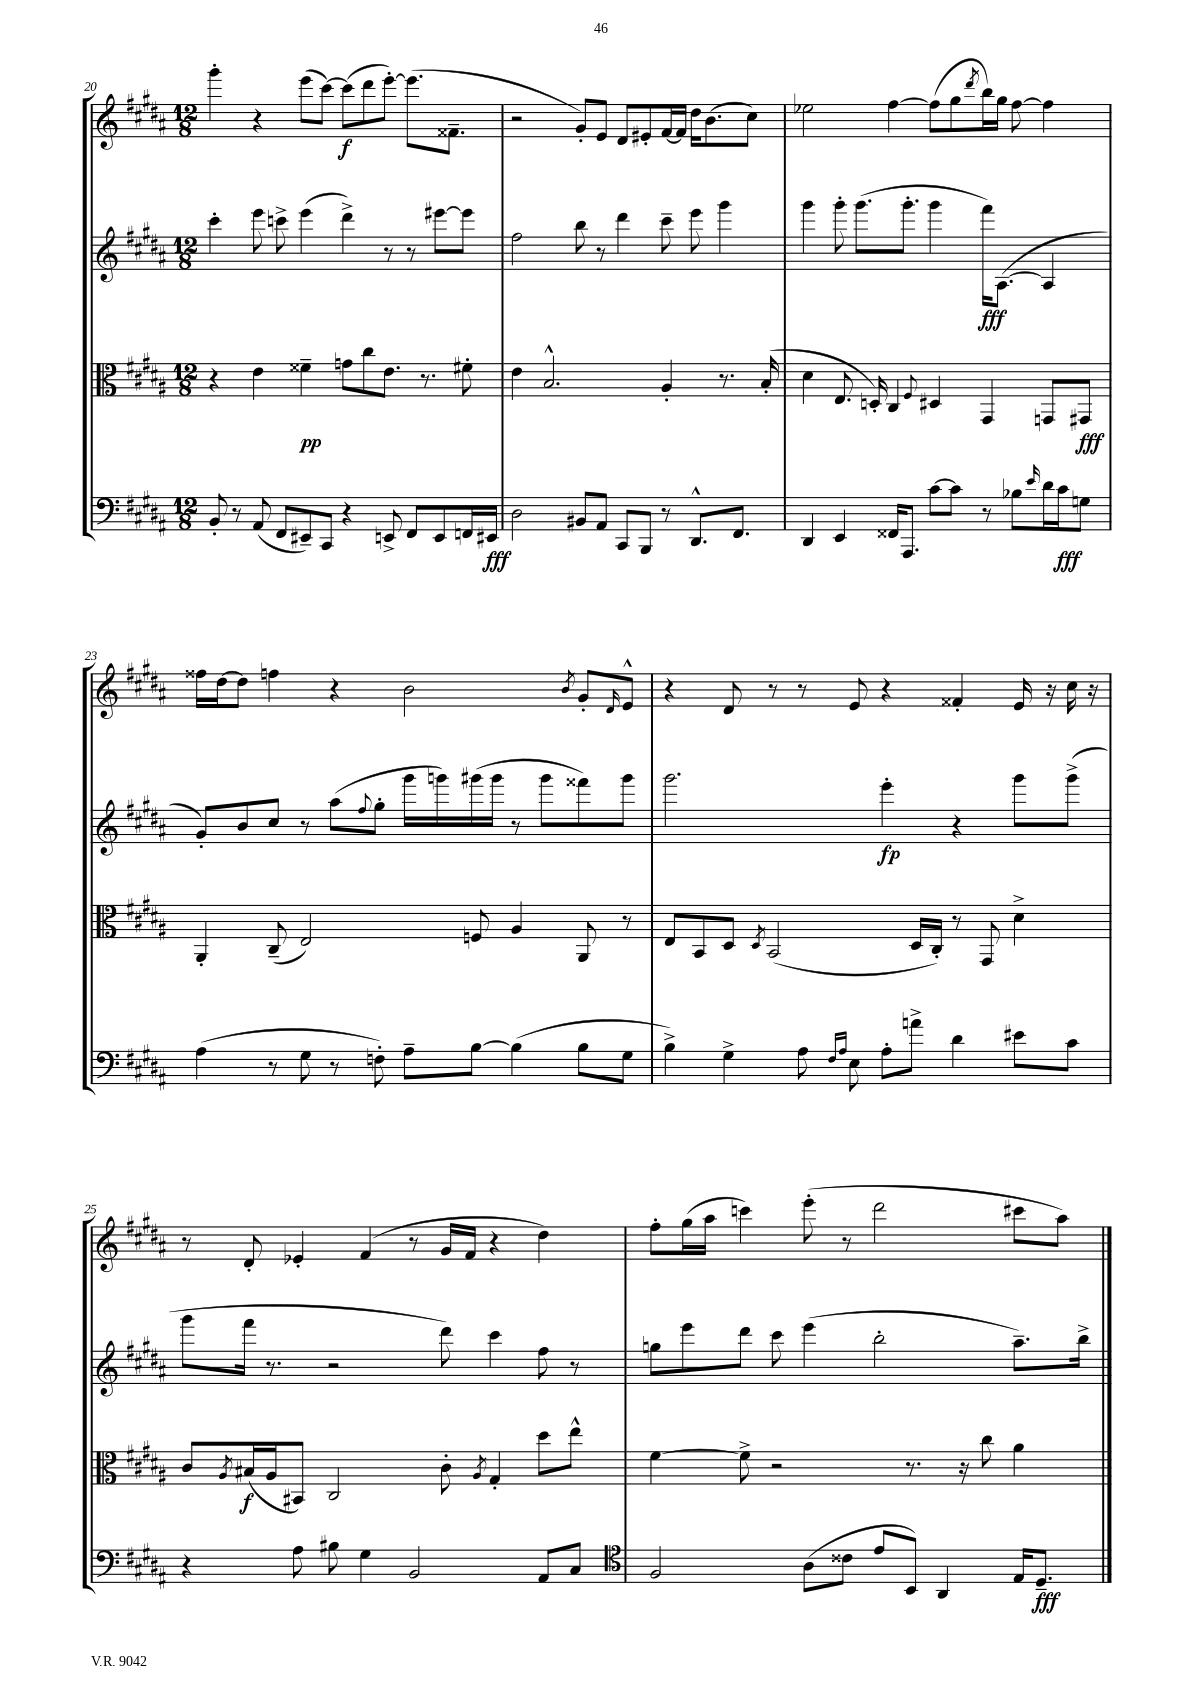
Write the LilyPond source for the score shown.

<<
\new StaffGroup <<
\new Staff = "s0" {
    \clef treble \key b \major \numericTimeSignature \time 12/8
    gis'''4-. r4 e'''8( cis'''8~) cis'''8\f( dis'''8 e'''8~-.) e'''8.( fisis'8.-- |
    r2 gis'8-.) e'8 dis'8 eis'8-. fis'16~ fis'16 dis''16 b'8.( cis''8) |
    ees''2 fis''4~ fis''8( gis''8 \acciaccatura { dis'''8 } b''16) gis''16 fis''8~ fis''4 |
    fisis''16 dis''16~ dis''8 f''4 r4 b'2 \acciaccatura { b'8 } gis'8-. \grace { dis'16 } e'8-^ |
    r4 dis'8 r8 r8 e'8 r4 fisis'4-. e'16 r16 cis''16 r16 |
    r8 dis'8-. ees'4-. fis'4( r8 gis'16 fis'16 r4 dis''4) |
    fis''8-. gis''16( ais''16 c'''4) e'''8-.( r8 dis'''2 cis'''8 ais''8) \bar "|." |
}
\new Staff = "s1" {
    \clef treble \key b \major \numericTimeSignature \time 12/8
    cis'''4-. e'''8 c'''8-> e'''4( dis'''4->) r8 r8 eis'''8~ eis'''8 |
    fis''2 b''8 r8 dis'''4 cis'''8-- e'''8 gis'''4 |
    gis'''4 gis'''8-. gis'''8.( gis'''8.-. gis'''4 fis'''16\fff) ais8.~( ais4 |
    gis'8-.) b'8 cis''8 r8 ais''8( \appoggiatura { fis''8 } gis''8-. gis'''16 g'''16) gis'''16( gis'''16 r8 gis'''8 fisis'''8) gis'''8 |
    gis'''2. e'''4-.\fp r4 gis'''8 gis'''8->( |
    gis'''8 fis'''16 r8. r2 dis'''8) cis'''4 fis''8 r8 |
    g''8 e'''8 dis'''8 cis'''8 e'''4( b''2-. ais''8.--) b''16-> \bar "|." |
}
\new Staff = "s2" {
    \clef alto \key b \major \numericTimeSignature \time 12/8
    r4 e'4 fisis'4--\pp g'8 cis''8 e'8. r8. fis'8-. |
    e'4 b2.-^ ais4-. r8. b16-.( |
    dis'4 e8. d16-.) cis4 \appoggiatura { fis8 } dis4 gis,4 g,8 gis,8\fff |
    ais,4-. cis8--( e2) f8 ais4 ais,8 r8 |
    e8 b,8 dis8 \acciaccatura { dis8 } b,2( dis16 cis16-.) r8 gis,8 dis'4-> |
    cis'8 \acciaccatura { ais8 } bis16\f( ais16 bis,8) cis2 cis'8-. \acciaccatura { ais8 } gis4-. dis''8 e''8-^ |
    fis'4~ fis'8-> r2 r8. r16 cis''8 ais'4 \bar "|." |
}
\new Staff = "s3" {
    \clef bass \key b \major \numericTimeSignature \time 12/8
    b,8-. r8 ais,8( fis,8 eis,8--) cis,8 r4 e,8-> fis,8 e,8 f,16 eis,16\fff |
    dis2 bis,8 ais,8 cis,8 b,,8 r8 dis,8.-^ fis,8. |
    dis,4 e,4 fisis,16 ais,,8. cis'8~ cis'8 r8 bes8 \grace { e'16 } dis'16 cis'16\fff g8 |
    ais4( r8 gis8 r8 f8-.) ais8-- b8~ b4( b8 gis8 |
    b4->) gis4-> ais8 \grace { fis16 ais16 } e8 ais8-. a'8-> dis'4 eis'8 cis'8 |
    r4 ais8 bis8 gis4 b,2 ais,8 cis8 |
    \clef tenor fis2 ais8( cisis'8 e'8 b,8) ais,4 e16 dis8.--\fff \bar "|." |
}
>>
>>
\layout { \context { \Score currentBarNumber = #20 } }
